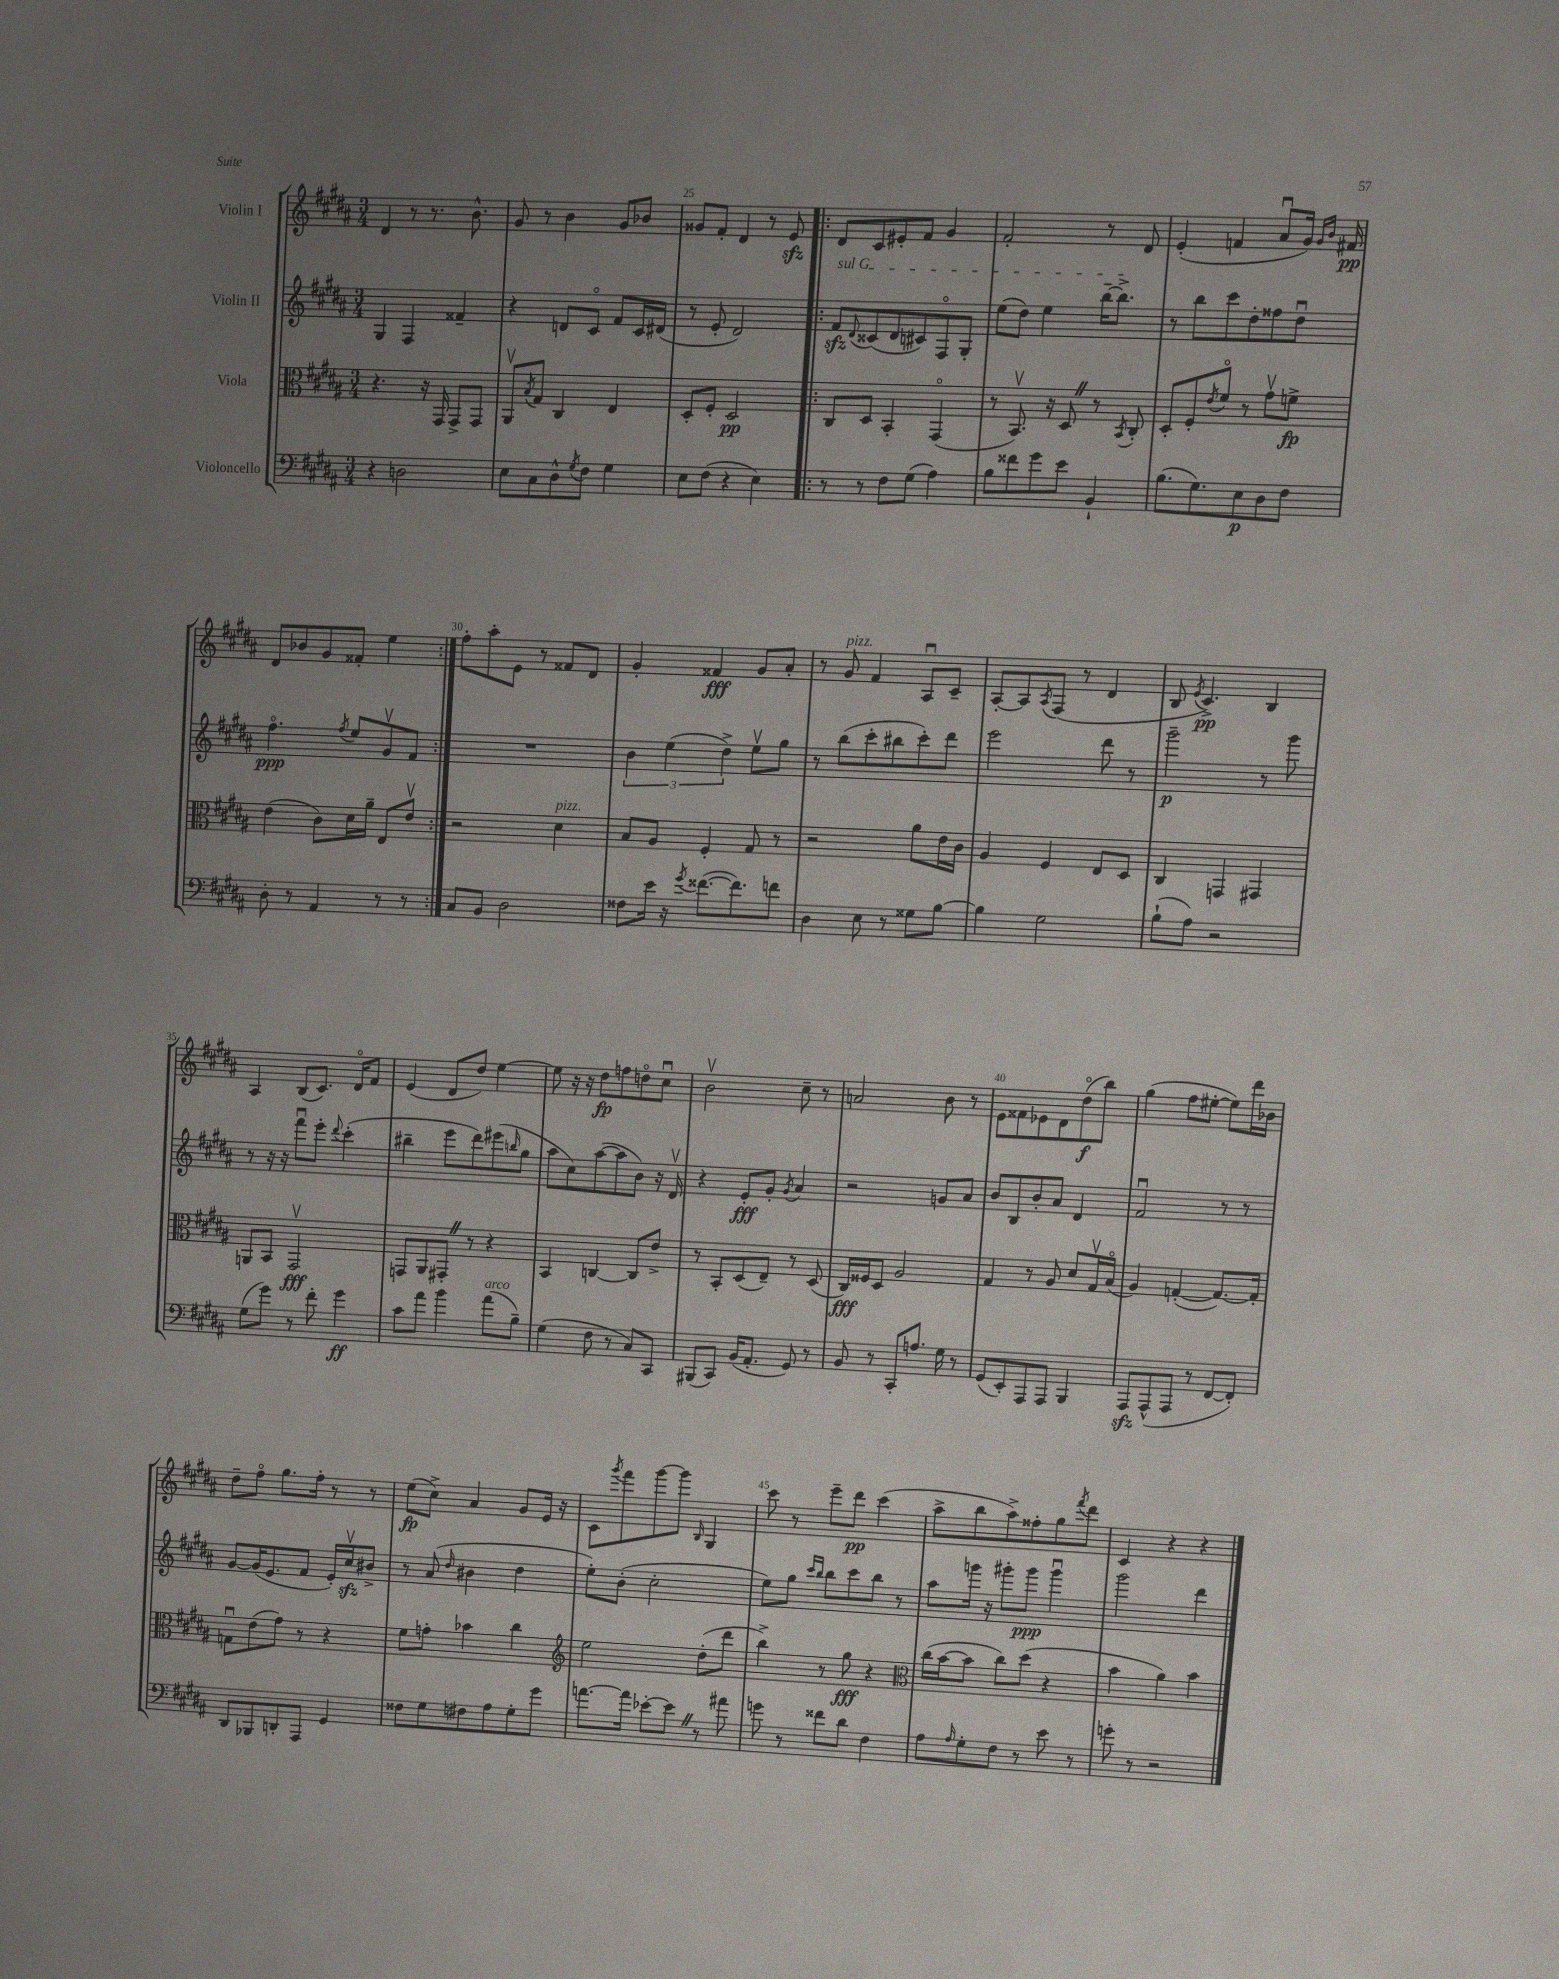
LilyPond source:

<<
\new StaffGroup <<
\new Staff = "s0" \with { instrumentName = "Violin I" } {
    \clef treble \key b \major \numericTimeSignature \time 3/4
    dis'4 r8 r8. b'8.-^ |
    gis'8 r8 b'4 gis'8 bes'8 |
    gisis'8 fis'8-. dis'4 r8 e'8\sfz |
    \repeat volta 2 { dis'8 cis'8 eis'8-. fis'8 gis'4 |
    fis'2-. r8 dis'8 |
    e'4-.( f'4 ais'8\downbow gis'16) \grace { gis'16 b'16 } fis'16\pp |
    dis'8 bes'8 gis'8 fisis'8-. e''4 | }
    fis''8-. ais''8-. e'8 r8 fisis'8 dis'8 |
    gis'4-. fisis'4\fff gis'8 ais'8-. |
    r8 gis'8^\markup { \italic "pizz." } fis'4 ais8\downbow cis'8-- |
    ais8~-. ais8 \acciaccatura { ais8 } fis8( r8 dis'4 |
    b8 \acciaccatura { e'8 } cis'4.->\pp) b4 |
    ais4 b8( cis'8.) dis'16\flageolet fis'8 |
    e'4( dis'8 dis''8) e''4~ |
    e''8 r16 r16 dis''8\fp f''8 d''8\flageolet cis''8\downbow |
    b'2\upbow cis''8-- r8 |
    a'2 b'8 r8 |
    e'8 fisis'8 ees'8 dis'8 dis''8\flageolet\f( b''8) |
    gis''4( fis''8 eis''8~-. eis''8) dis'''16 bes'16 |
    dis''8-- fis''8\flageolet gis''8. fis''16-. r8 r8 |
    e''8\fp( cis''8->) ais'4 gis'8 e'16 r16 |
    cis'8 \acciaccatura { gis'''8 } fis'''8 gis'''8~ gis'''8 \grace { b16 } gis4 |
    cis'''8 r8 e'''8-- dis'''8\pp cis'''4( |
    ais''8-> b''8 ais''8->) fisis''8-. gis''8 \acciaccatura { fis'''8 } dis'''8 |
    cis'4 r4 r4 \bar "|." |
}
\new Staff = "s1" \with { instrumentName = "Violin II" } {
    \clef treble \key b \major \numericTimeSignature \time 3/4
    gis4 fis4 fisis'4-- |
    r4 d'8 cis'8\flageolet fis'8 cis'16 dis'16( |
    r8 e'8-. dis'2) |
    \repeat volta 2 { \once \override TextSpanner.bound-details.left.text = \markup { \italic "sul G" } fis'8\sfz\startTextSpan \appoggiatura { dis'8 } cisis'8( dis'8 cis'8) fis8\flageolet gis8-. |
    e''8( dis''8) e''4 b''16~-- b''8.->\stopTextSpan |
    r8 b''8 cis'''8 dis''8-. fisis''8 dis''8\downbow |
    fis''4.\flageolet\ppp \acciaccatura { fis''8 } e''8 gis'8\upbow fis'8 | }
    R2. |
    \tuplet 3/2 { b'4 e''4( dis''4->) } e''8\upbow gis''8 |
    r8 b''8( cis'''8-. bis''8 cis'''8-.) dis'''8 |
    e'''2 dis'''8 r8 |
    gis'''2--\p r8 gis'''8 |
    r8 r16 r16 fis'''8\downbow e'''8-. \appoggiatura { dis'''8 } cis'''4-.( |
    bis''4-- e'''8 dis'''8) eis'''8( \grace { b''16 } gis''8 |
    ais''8 cis''8) ais''8~( ais''8 b'8) r16 dis'16\upbow |
    r4 e'8-.\fff gis'8-. \acciaccatura { gis'8 } ais'4 |
    r2 g'8 ais'8 |
    b'8 b8 b'8-. ais'8 dis'4 |
    fis'2\downbow r8 r8 |
    gis'8~ gis'16( e'8. fis'8 e'16-.) cis''16\upbow\sfz bis'8-> |
    r8 ais'8( \grace { dis''16 } bis'4 dis''4 |
    e''8-.) b'8-.( cis''2-. |
    e''8) gis''8 \grace { cis'''16 b''16 } b''8 cis'''8 b''8 r8 |
    ais''8 g'''16 r16 gis'''8-. gis'''8\ppp gis'''4\downbow |
    gis'''2 dis'''4 \bar "|." |
}
\new Staff = "s2" \with { instrumentName = "Viola" } {
    \clef alto \key b \major \numericTimeSignature \time 3/4
    r4. r16 gis,16 gis,8-> gis,8 |
    ais,8\upbow \acciaccatura { b8 } gis8 cis4 e4 |
    dis8-. fis8-. dis2\pp |
    \repeat volta 2 { cis8 dis8 b,4-. gis,4\flageolet( |
    r8 b,8.\upbow) r16 dis8 \once \override BreathingSign.text = \markup { \musicglyph "scripts.caesura.straight" } \breathe r8 \acciaccatura { b,8 } cis8-. |
    dis8-. fis8-. \acciaccatura { e'8 } fis'8\flageolet r8 gis'8\upbow f'8->\fp |
    e'4( cis'8) dis'16 ais'16-- e8 e'8\upbow | }
    r2 dis'4^\markup { \italic "pizz." } |
    b8 ais8 fis4-. gis8 r8 |
    r2 ais'8 e'16 cis'16 |
    ais4 fis4 e8 dis8 |
    cis4 g,4 gis,4 |
    a,8 b,8 gis,2\upbow\fff |
    g,8 ais,8 gis,8-. \once \override BreathingSign.text = \markup { \musicglyph "scripts.caesura.straight" } \breathe r8 r4 |
    b,4 c4~ c8 e'8-> |
    r8 b,8-. dis8( e8--) r8 dis8( |
    cis16\fff) fisis16 dis8 ais2 |
    gis4 r8 ais8 dis'8 gis16\upbow b16\flageolet( |
    ais4) g4~-.( g8.~) g16-. |
    g8\downbow e'8( gis'8) r8 r4 |
    fis'8 g'8-. bes'4 cis''4 |
    \clef treble e''2 dis''8-.( dis'''8 |
    b''4->) r8 gis''8\fff r4 |
    \clef alto cis''16( b'16~ b'8 cis''8) dis''8( r4 |
    b'4 ais'4) b'4 \bar "|." |
}
\new Staff = "s3" \with { instrumentName = "Violoncello" } {
    \clef bass \key b \major \numericTimeSignature \time 3/4
    r4 d2 |
    e8 cis8 dis8-^ \acciaccatura { gis8 } fis8 gis4 |
    e8 fis8( r4 e4) |
    \repeat volta 2 { r8 r8 fis8 gis8( ais4) |
    b8 fisis'8 gis'8 e'8 b,4-! |
    b8.( gis8.) e8\p dis8 fis8 |
    dis8-. r8 ais,4 r8 r8 | }
    cis8 b,8 dis2 |
    fisis8 e'16 r16 \acciaccatura { gis'8 } fisis'8.~( fisis'8.) f'8 |
    dis4 e8 r8 gisis8 b8~ |
    b4 gis2 |
    b8-!( ais8) r2 |
    gis8( gis'8) r8 fis'8-. gis'4\ff |
    cis'8 ais'8 b'4 ais'8^\markup { \italic "arco" }( b8--) |
    gis4( fis8 r8 cis8) cis,8 |
    bis,,8( cis,8) b,16( ais,8.-. gis,8) r8 |
    b,8 r8 cis,8-. a8. gis16 r8 |
    gis,8( e,8-.) ais,,8 ais,,8 b,,4 |
    ais,,8\sfz ais,,8-^( ais,,8 r8 fis,8~ fis,8-.) |
    dis,8 bes,,8 d,8-. ais,,8 gis,4 |
    fisis8 gis8 fis8 ais8 gis8-. gis'8 |
    a'8.~ a'16 ees'8~-. ees'8 \once \override BreathingSign.text = \markup { \musicglyph "scripts.caesura.straight" } \breathe r8 ais'8 |
    g'8 r8 fisis'8 dis'8 fis4 |
    ais8 \grace { ais16 } gis8-. fis8 r8 e'8 r8 |
    g'8-. r8 r2 \bar "|." |
}
>>
>>
\layout { \context { \Score currentBarNumber = #23 \override BarNumber.break-visibility = ##(#f #t #t) barNumberVisibility = #(every-nth-bar-number-visible 5) } }
